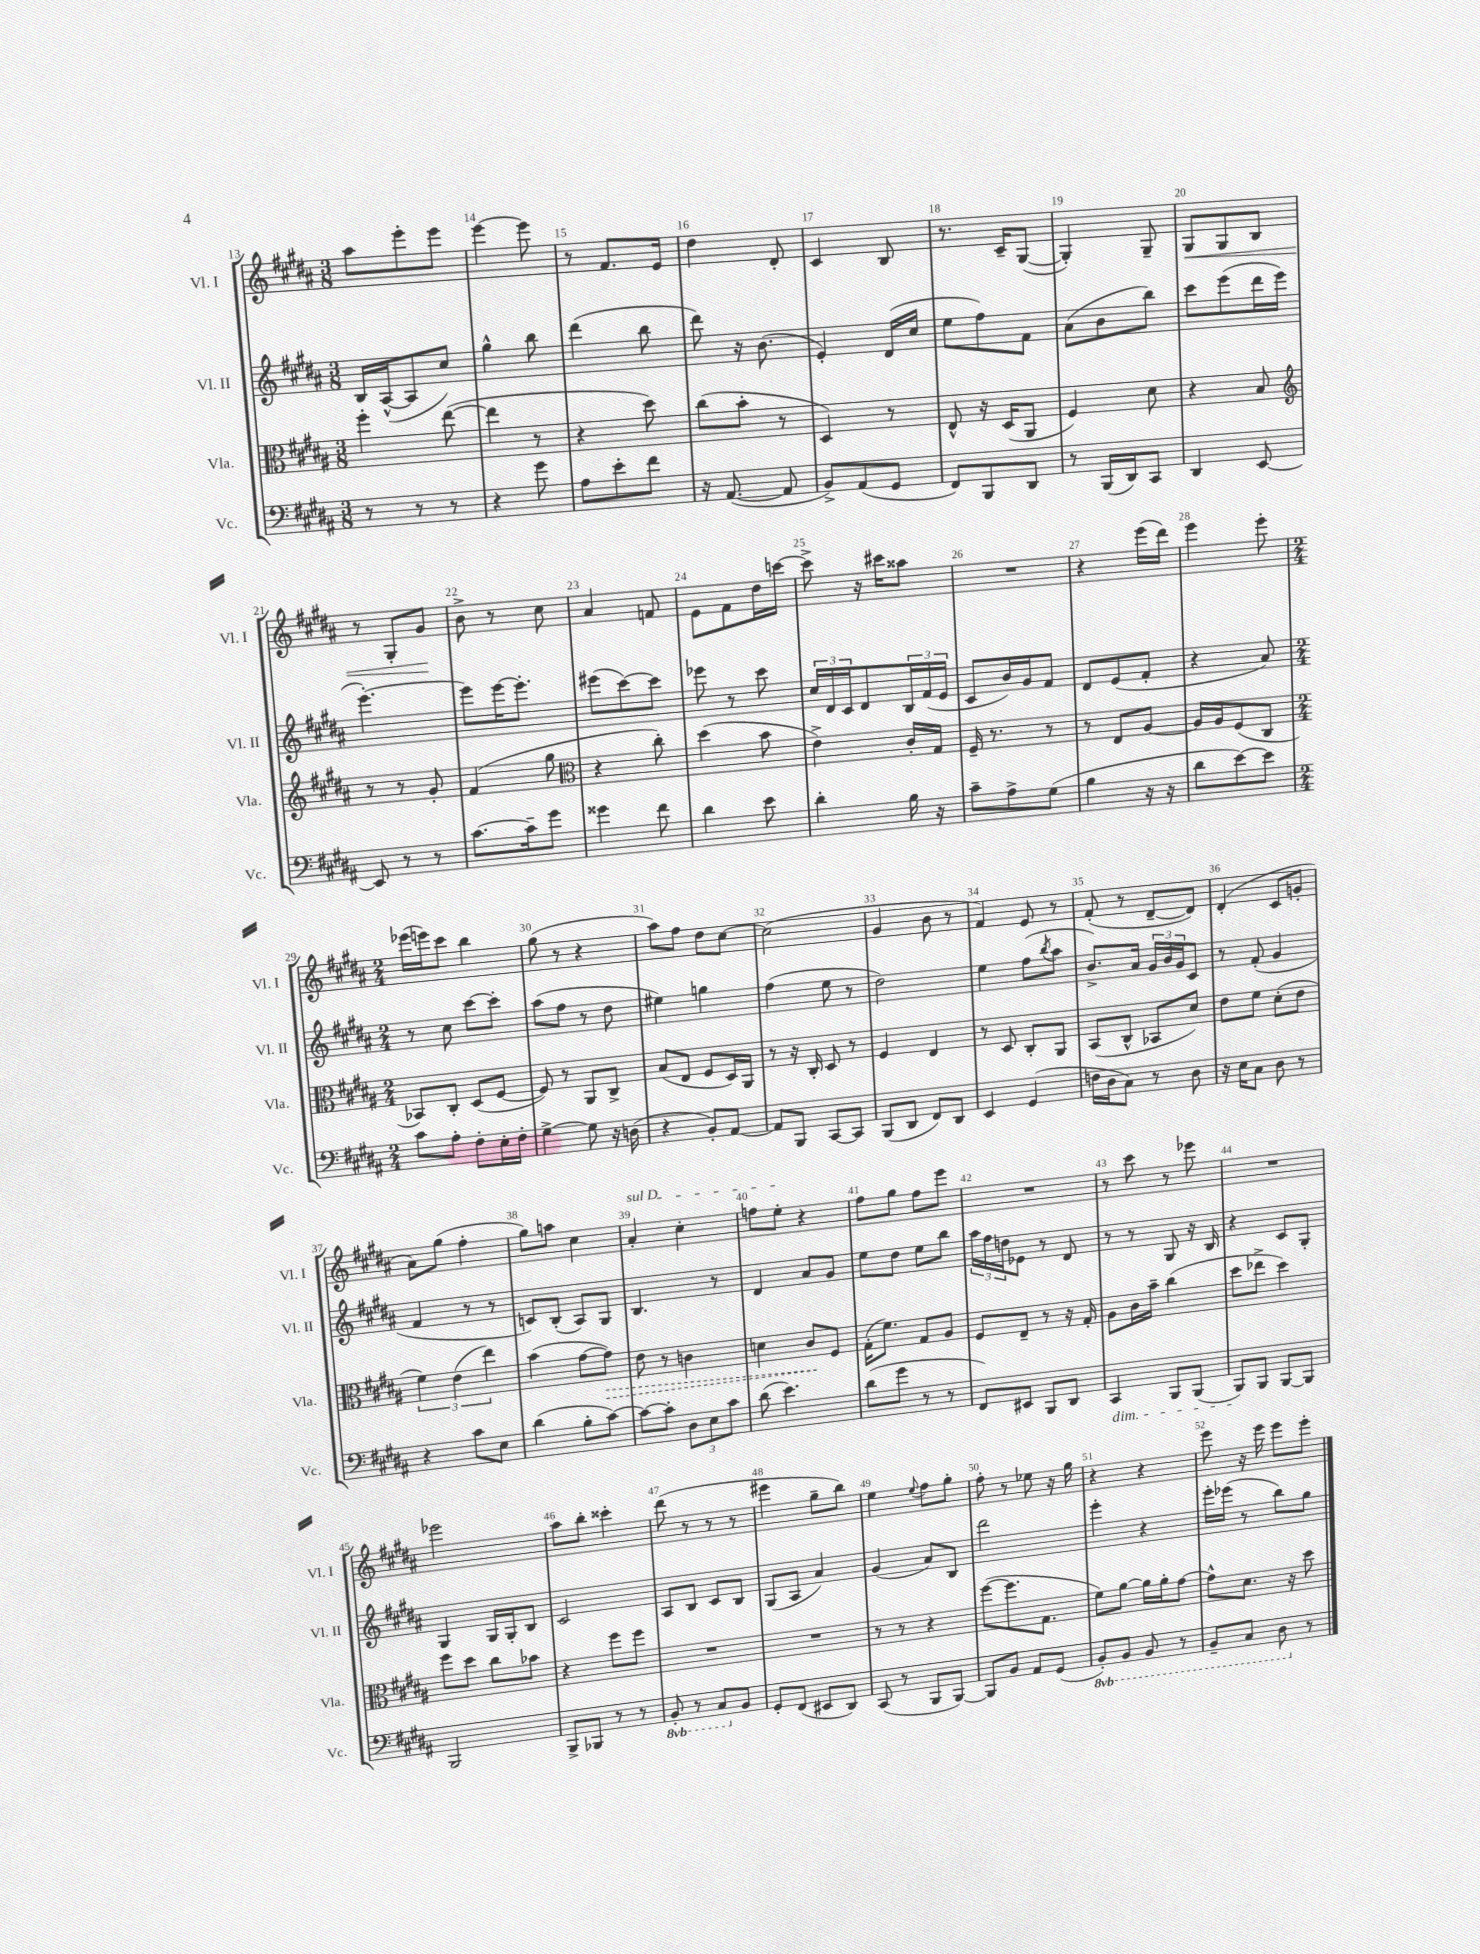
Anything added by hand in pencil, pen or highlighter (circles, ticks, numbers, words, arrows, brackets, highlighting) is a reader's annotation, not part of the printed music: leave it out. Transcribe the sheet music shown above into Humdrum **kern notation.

**kern	**kern	**kern	**kern
*staff4	*staff3	*staff2	*staff1
*clefF4	*clefC3	*clefG2	*clefG2
*k[f#c#g#d#a#]	*k[f#c#g#d#a#]	*k[f#c#g#d#a#]	*k[f#c#g#d#a#]
*M3/8	*M3/8	*M3/8	*M3/8
8r	4ff#'	16B	8aa#
.	.	([16A#^^	.
8r	.	8A#]	8eee'
8r	([8ee	8cc#)	8eee
=	=	=	=
4r	4ee]	4gg#^^	[4eee
8g#	8r	8bb	8eee]
=	=	=	=
8A#	4r	(4ddd#	8r
8e'	.	.	8.f#
8f#	8dd#)	8bb	.
.	.	.	16e
=	=	=	=
16r	(8cc#	8ddd#)	4dd#
([8.AA#	.	.	.
.	8b'	16r	.
.	.	(8.b	.
8AA#]	8r	.	8d#'
=	=	=	=
8BB^)	4D#)	4e')	4c#
(8AA#	.	.	.
8GG#	8r	(16d#	8B
.	.	16cc#	.
=	=	=	=
8FF#)	8E^^	8ee	8.r
8BBB	16r	8ff#)	.
.	(16D#	.	16c#~
8DD#	8AA#	8f#	([8G#
=	=	=	=
8r	4F#)	(8a#	4G#'])
(16BBB	.	8b	.
16DD#)	.	.	.
8CC#	8d#	8bb)	8G#~
=	=	=	=
4DD#	4r	8ccc#	8G#
.	.	(8eee	8G#
[8EE	8B	16ddd#	8B
.	.	16eee	.
=	=	=	=
*	*clefG2	*	*
8EE]	8r	[4.eee')	8r
8r	8r	.	8G#'
8r	8g#'	.	8g#
=	=	=	=
[8.c#	(4f#	8eee]	8b^
.	.	[16eee	8r
16c#~]	.	8.eee']	.
8g#	8gg#	.	8cc#
=	=	=	=
*	*clefC3	*	*
4g##	4r	(8eee#	4a#
.	.	[8ccc#)	.
8f#	8cc#')	8ccc#]	8f
=	=	=	=
4d#	(4dd#	8eee-	8e
.	.	8r	8f#
8e	8b	8ccc#	16dd#
.	.	.	[16ccc
=	=	=	=
4d#'	4e^)	24cc#	8ccc^]
.	.	24d#	.
.	.	24c#	.
.	.	8d#	16r
.	.	.	16ccc#
16B	16c#'	24B	8aa##
.	.	(24f#	.
16r	16G#	.	.
.	.	24e	.
=	=	=	=
8c#~	16F#~	8c#	4.r
.	8.r	.	.
8A#^	.	16b)	.
.	.	16g#	.
(8G#	8r	8f#	.
=	=	=	=
4B	8r	8d#	4r
.	8E	(8e	.
16r	[8A#	8f#'	(16eee
16r	.	.	16ddd#)
=	=	=	=
8d#	16A#]	4r	4eee
.	16A#	.	.
[8e)	(8F#	.	.
8e]	8C#	8a#)	8eee'
=	=	=	=
*M2/4	*M2/4	*M2/4	*M2/4
8c#	8BB-)	8r	(16eee-
.	.	.	16eee)
8A#'	8C#'	8cc#	8ccc#
8F#'	(8D#	[8ccc#	4bb
16E'	[8F#	8ccc#']	.
16F#'	.	.	.
=	=	=	=
[4G#^	8F#])	(8aa#	(8gg#
.	8r	8ff#	8r
8G#]	8AA#	8r	4r
16r	8C#^	8dd#	.
(16D	.	.	.
=	=	=	=
4r	(8B	4ee#)	8aa#)
.	8E	.	8ff#
8BB')	8F#	4gg	8dd#
[8AA#	16D#)	.	[8cc#
.	16AA#	.	.
=	=	=	=
8AA#]	8r	(4ff#	(2cc#]
8BBB	16r	.	.
.	16C#'	.	.
[8CC#	8D#	8ee	.
8CC#]	8r	8r	.
=	=	=	=
(8BBB	4F#	2dd#)	4g#
8DD#	.	.	.
8FF#)	4E	.	8b
8DD#	.	.	8r
=	=	=	=
4EE	8r	4ee	4f#)
.	8D#	.	.
(4GG#	8C#'	(8ff#	8e
.	.	8qbb	.
.	8AA#	8aa#	8r
=	=	=	=
16F	(8BB	8.b^)	(8f#'
16D#	.	.	.
8C#)	8C#^^	.	8r
.	.	16a#	.
8r	8BB-	24g#	[8d#~
.	.	24b	.
.	.	24g#	.
8D#	8d#)	8c#	8d#])
=	=	=	=
16r	8e	8r	(4d#'
16E	.	.	.
8C#	8f#	(8f#'	.
8D#	(8d#'	4g#	8c#
8r	8e	.	8g'
=	=	=	=
4r	6f#)	4f#	8a#)
.	.	.	(8gg#
.	(6e	.	.
8c#	.	8r	4ff#'
.	6ee)	.	.
8E	.	8r	.
=	=	=	=
(4d#	(4b	8c)	8gg#)
.	.	(8B'	8aa
8B'	[8g#	8A#)	4cc#
[8c#)	8g#])	8G#	.
=	=	=	=
8c#_	8e	4.B	4a#'
8c#']	8r	.	.
12D#	4c	.	4cc#'
12E	.	.	.
.	.	8r	.
12c#	.	.	.
=	=	=	=
(8d#	4d	4d#	8ff
4.e)	.	.	8ee'
.	8c#	8a#	4r
.	8F#	8g#	.
=	=	=	=
(8d#	(16G#'	8ee	8ff#
.	8.f#)	.	.
8g#	.	8dd#	8gg#
8r	8G#	8ee	8ff#
8r	8A#	8bb	8eee
=	=	=	=
8FF#)	8F#	24aa#	2r
.	.	24ff#	.
.	.	24dd	.
8EE#	8E~	8e-	.
8BBB	8r	8r	.
8DD#	16r	8d#	.
.	16G#'	.	.
=	=	=	=
4CC#	8A#	8r	8r
.	16c#	8r	8ccc#
.	16b~	.	.
8BBB	(4cc#	8G#	8r
(8BBB	.	16r	8eee-
.	.	16B	.
=	=	=	=
8BBB)	8dd#	4r	2r
8BBB	8ee-^	.	.
[8BBB	4dd#)	8c#	.
8BBB]	.	8G#'	.
=	=	=	=
2BBB	8ff#	4G#	2eee-
.	8dd#	.	.
.	8cc#	16G#	.
.	.	16G#'	.
.	8b-	8B	.
=	=	=	=
8BBB^	4r	2c#	8aa#
8BBB-	.	.	8bb'
8r	8ff#	.	4ccc##'
8r	8ff#	.	.
=	=	=	=
8BBB'	2r	8A#	(8ddd#
8r	.	8B	8r
8CC#	.	8c#	8r
8BB	.	8B	8r
=	=	=	=
8GG#'	2r	(8G#	4eee#
(8FF#	.	8A#	.
8EE#	.	4a#)	8gg#~
8DD#)	.	.	8bb)
=	=	=	=
(8CC#	8r	(4g#	4ee
8r	8r	.	.
.	.	.	8qqee
8BBB	4r	8a#)	8ff#
[8BBB)	.	8B	8gg#'
=	=	=	=
8BBB]	([8ff#	2ddd#	8ff#'
8BB	8.ff#]	.	8r
8AA#	.	.	8ee-
.	8.G#	.	.
(8GG#	.	.	16r
.	.	.	16gg#
=	=	=	=
8BBB')	8f#)	4eee'	4r
8BBB	[8a#	.	.
8BBB	16a#]	4r	4r
.	16a#'	.	.
8r	[8g#	.	.
=	=	=	=
8BBB~	8g#^^]	16eee'	8eee
.	.	(16eee-	.
8CC#	8.d#	8r	16r
.	.	.	16eee
8DD#	.	8bb)	8eee
.	16r	.	.
8r	8dd#	8gg#	8eee'
==	==	==	==
*-	*-	*-	*-
